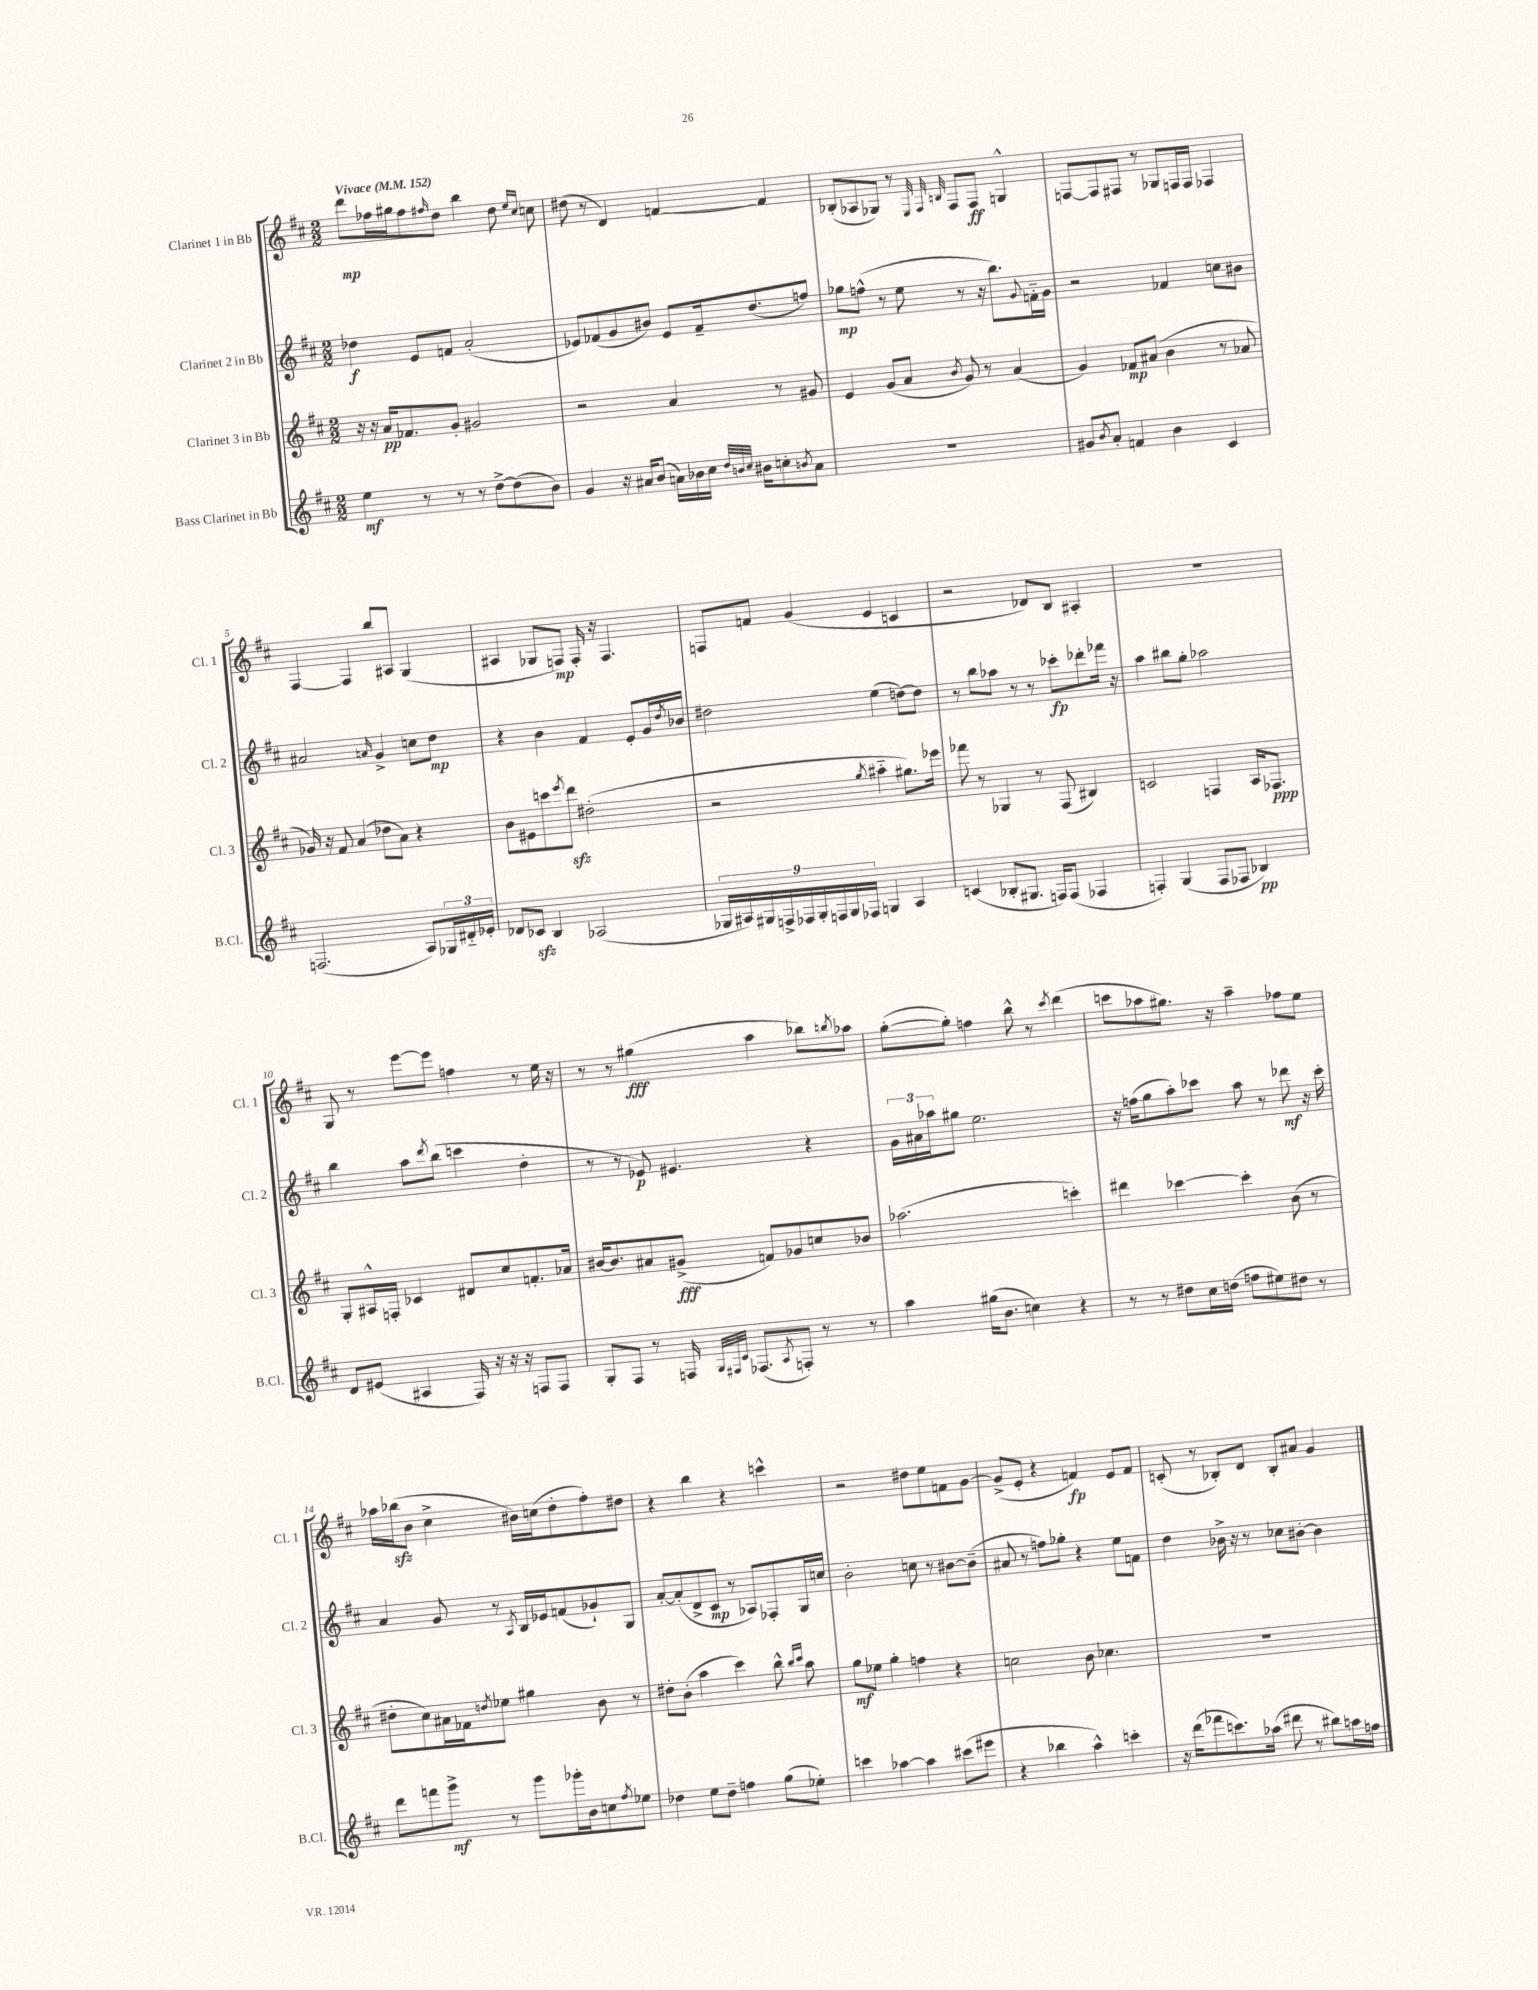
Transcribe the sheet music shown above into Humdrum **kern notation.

**kern	**dynam	**kern	**dynam	**kern	**dynam	**kern	**dynam
*part4	*part4	*part3	*part3	*part2	*part2	*part1	*part1
*staff4	*staff4	*staff3	*staff3	*staff2	*staff2	*staff1	*staff1
*I"Bass Clarinet in Bb	*	*I"Clarinet 3 in Bb	*	*I"Clarinet 2 in Bb	*	*I"Clarinet 1 in Bb	*
*I'B.Cl.	*	*I'Cl. 3	*	*I'Cl. 2	*	*I'Cl. 1	*
*clefG2	*	*clefG2	*	*clefG2	*	*clefG2	*
*k[f#c#]	*	*k[f#c#]	*	*k[f#c#]	*	*k[f#c#]	*
*M2/2	*	*M2/2	*	*M2/2	*	*M2/2	*
*MM152	*	*MM152	*	*MM152	*	*MM152	*
=1	=1	=1	=1	=1	=1	=1	=1
!	!	!	!	!	!	!LO:TX:a:B:t=Vivace	!
4ee\	mf	16r	.	4dd-X\	f	8ddd\L	mp
.	.	16r	.	.	.	.	.
.	.	16a/KL	pp	.	.	16ff-X\L	.
.	.	8.f-X/	.	.	.	16gg#X\J	.
8r	.	.	.	8e/L	.	8ff-\	.
.	.	.	.	.	.	16qqff#X/	.
8r	.	8g'/J	.	8fn/J	.	8dd\J	.
8r	.	2g#X/	.	(2a'/	.	4bb\	.
[8dd^\L	.	.	.	.	.	.	.
(8dd\]	.	.	.	.	.	8dd\	.
.	.	.	.	.	.	16qqee/LL	.
.	.	.	.	.	.	16qqcc#/JJ	.
8b\J)	.	.	.	.	.	8ccn\	.
=2	=2	=2	=2	=2	=2	=2	=2
4g/	.	2r	.	8e-X/L)	.	(8dd#X\	.
.	.	.	.	(8f-X/	.	8r	.
16r	.	.	.	8g/	.	4d/)	.
16a#X/KL	.	.	.	.	.	.	.
(8b/J	.	.	.	8b#X/J)	.	.	.
16an\LL)	.	4a/	.	8e-/L	.	[4fn/	.
16b-X\	.	.	.	.	.	.	.
16cc#\JJ	.	.	.	16f-~/k	.	.	.
32qqdd/LLL	.	.	.	.	.	.	.
32qqbn/	.	.	.	.	.	.	.
32qqcc#/JJJ	.	.	.	.	.	.	.
16b#X\KL	.	.	.	(8.dd/	.	.	.
8ccn'\	.	8r	.	.	.	4f/]	.
8qbn/	.	.	.	.	.	.	.
8a\J	.	8g#X/	.	8ffn/J)	.	.	.
=3	=3	=3	=3	=3	=3	=3	=3
1r	.	4e/	.	8gg-X\L	mp	(8B-X'/L	.
.	.	.	.	(8ffn^^\J	.	8A-X/	.
.	.	(8g/L	.	8r	.	8G-X/J)	.
.	.	8a/J	.	8ee\	.	8r	.
.	.	.	.	.	.	32qqE/	.
.	.	.	.	.	.	32qqF#/	.
.	.	8qb/	.	.	.	32qqBn/	.
.	.	8g/)	.	8r	.	8F#/L	.
.	.	8r	.	16r	.	8F#/J	ff
.	.	.	.	8.bb\L)	.	.	.
.	.	(4a/	.	.	.	4Gn^^/	.
.	.	.	.	8qqg/	.	.	.
.	.	.	.	16fn\L	.	.	.
.	.	.	.	16g\JJ	.	.	.
=4	=4	=4	=4	=4	=4	=4	=4
8g#X/L	.	4g/)	.	2r	.	[8Fn/L	.
8qb/	.	.	.	.	.	.	.
8a'/J	.	.	.	.	.	8F/]	.
4fn/	.	8f-X/L	mp	.	.	8F#X/J	.
.	.	(8a#X/J	.	.	.	8r	.
4b\	.	4b\	.	4f-X/	.	8G-X/L	.
.	.	.	.	.	.	16Fn/L	.
.	.	.	.	.	.	16F/JJ	.
4c#/	.	8r	.	8ccn\L	.	4F-X/	.
.	.	8a-X/	.	8b#X\J	.	.	.
!!LO:LB:g=z
=5	=5	=5	=5	=5	=5	=5	=5
(2.Fn/	.	16g-X/)	.	2a#X/	.	[4F#/	.
.	.	16r	.	.	.	.	.
.	.	8f#/	.	.	.	.	.
.	.	(4a/	.	.	.	4F#/]	.
.	.	.	.	16qqan/	.	.	.
.	.	8dd-X\L	.	4g^/	.	8bb/L	.
.	.	8a\J)	.	.	.	8A#X/J	.
8A/L)	.	4r	.	8ccn\L	.	(4G/	.
24G-X/L	.	.	.	8dd\J	mp	.	.
24d#X/	.	.	.	.	.	.	.
24e-X'/JJ	.	.	.	.	.	.	.
=6	=6	=6	=6	=6	=6	=6	=6
8d-X/L	.	8b\L	.	4r	.	4A#X/	.
8c-Xzz/J	.	8e#X\	.	.	.	.	.
4B/	.	8cccn\	.	4b\	.	8G-X/L	.
.	.	8qeee/	.	.	.	.	.
.	.	8dddzz\J	.	.	.	8Fn/J)	mp
(2A-X/	.	(2dd#X'\	.	4f#/	.	16F'/	.
.	.	.	.	.	.	16r	.
.	.	.	.	.	.	4.F/	.
.	.	.	.	8e'/L	.	.	.
.	.	.	.	16g/L	.	.	.
.	.	.	.	8qdd/	.	.	.
.	.	.	.	16b-X/JJ	.	.	.
=7	=7	=7	=7	=7	=7	=7	=7
18G-X/LL	.	2r	.	2dd#X\	.	8Fn/L	.
18A#X/)	.	.	.	.	.	.	.
18G#X/	.	.	.	.	.	.	.
.	.	.	.	.	.	8fn/J	.
18Fn^/	.	.	.	.	.	.	.
18F-X/	.	.	.	.	.	.	.
.	.	.	.	.	.	(4g/	.
18G#'/	.	.	.	.	.	.	.
18Fn/	.	.	.	.	.	.	.
18G#/	.	.	.	.	.	.	.
18F-X/JJ	.	.	.	.	.	.	.
.	.	8qgg/	.	.	.	.	.
4Gn/	.	4aa#X\	.	(4ee\	.	4e/	.
4A#/	.	8.gg#X\L)	.	[8ddn\L)	.	4cn/	.
.	.	.	.	8dd\J]	.	.	.
.	.	16eee-X\Jk	.	.	.	.	.
=8	=8	=8	=8	=8	=8	=8	=8
(4cn/	.	8fff-X\	.	8r	.	2r	.
.	.	8r	.	8bb\L	.	.	.
8B-X'/L	.	4G-X/	.	8aa-X\J	.	.	.
8.G#X/J	.	.	.	8r	.	.	.
.	.	8r	.	8r	.	8d-X/L)	.
16Fn/KL)	.	.	.	.	.	.	.
(8F/J	.	(8F#/	.	8ccc-X'\L	fp	8B/J	.
4F-X/	.	4B#X/)	.	8ddd-X'\	.	4A#X'/	.
.	.	.	.	16fff-X\Jk	.	.	.
.	.	.	.	16r	.	.	.
=9	=9	=9	=9	=9	=9	=9	=9
4Fn'/)	.	2cn/	.	4aa\	.	1r	.
(4G/	.	.	.	8bb#X\L	.	.	.
.	.	.	.	8gg'\J	.	.	.
8F/L	.	4Fn/	.	2aa-X\	.	.	.
8F-X/J	.	.	.	.	.	.	.
4B-X/)	pp	16A/KL	.	.	.	.	.
.	.	8.F-X/J	ppp	.	.	.	.
!!LO:LB:g=z
=10	=10	=10	=10	=10	=10	=10	=10
8d/L	.	8G'/L	.	4bb\	.	8G/	.
(8e#X/J	.	16A#X^^/L	.	.	.	8r	.
.	.	16Fn'/JJ	.	.	.	.	.
4A#X/	.	4c-X/	.	8aa\L	.	[8eee\L	.
.	.	.	.	8qddd/	.	.	.
.	.	.	.	(8bb\J	.	8eee\J]	.
16F#/)	.	8d#X/L	.	4cccn\	.	4ffn\	.
16r	.	.	.	.	.	.	.
16r	.	8cc#/	.	.	.	.	.
16r	.	.	.	.	.	.	.
8Fn/L	.	8.fn'/	.	4dd'\	.	8r	.
8F/J	.	.	.	.	.	16ee\	.
.	.	16a-X/Jk	.	.	.	16r	.
=11	=11	=11	=11	=11	=11	=11	=11
8G'/L	.	[16b#X/KL	.	8r	.	8r	.
.	.	8.b#/]	.	.	.	.	.
8F#/J	.	.	.	8r	.	8r	.
8r	.	8a#X/	.	8e-X/)	p	(4gg#X\	fff
16Fn/	.	(8g#X^/J	fff	4.e#X/	.	.	.
32qqG/LLL	.	.	.	.	.	.	.
32qqF#X/	.	.	.	.	.	.	.
32qqc#/JJJ	.	.	.	.	.	.	.
(8.F-X/L	.	.	.	.	.	.	.
.	.	8fn/L)	.	.	.	4aa\	.
8qA/	.	.	.	.	.	.	.
8Fn'/J)	.	8g-X/	.	.	.	.	.
8r	.	8ccn/	.	4r	.	8bb-X\L)	.
.	.	.	.	.	.	8qbbn/	.
8r	.	8b-X/J	.	.	.	8aa-X\J	.
=12	=12	=12	=12	=12	=12	=12	=12
4aa\	.	(2.aa-X\	.	24g\LL	.	([8gg'\L	.
.	.	.	.	24a#X\	.	.	.
.	.	.	.	24aa-X\J	.	.	.
.	.	.	.	8gg#X\J	.	8gg'\J])	.
(16gg#X\KL	.	.	.	2.ee\	.	4ffn\	.
8.b\J	.	.	.	.	.	.	.
4ccn\)	.	.	.	.	.	8bb^^\	.
.	.	.	.	.	.	8r	.
.	.	.	.	.	.	8qccc#/	.
4r	.	4cccn'\)	.	.	.	(4ddd\	.
=13	=13	=13	=13	=13	=13	=13	=13
8r	.	4ddd#X\	.	16r	.	8cccn\L	.
.	.	.	.	(16ffn\KL	.	.	.
8r	.	.	.	8gg\	.	8aa-X\	.
8dd#X\L	.	[4ccc-X\	.	8aa'\)	.	8.gg#X\J)	.
16cc#\L	.	.	.	8ccc-X\J	.	.	.
(16ddn\JJ	.	.	.	.	.	16r	.
8ffn\L	.	4ccc-'\]	.	8aa\	.	4aa-~\	.
8ee#X\)	.	.	.	8r	.	.	.
8dd#X\J	.	(8b\	.	8ddd-X\	mf	8ff-X\L	.
8r	.	8r	.	16r	.	8ee\J	.
.	.	.	.	16ccc-'\	.	.	.
!!LO:LB:g=z
=14	=14	=14	=14	=14	=14	=14	=14
8ddd\L	.	8dd#X'\L	.	4a/	.	16aa-X\LL	.
.	.	.	.	.	.	(16bb-Xzz\J	.
8fffn\	.	8cc#\)	.	.	.	8b\J	.
8ggg^\J	mf	16a#X\L	.	8g/	.	4cc#^\	.
.	.	16f-X\J	.	.	.	.	.
.	.	8qddn/	.	.	.	.	.
8r	.	8ee-X\J	.	8r	.	.	.
.	.	.	.	8qA/	.	.	.
8ggg\L	.	4gg#X\	.	16B/LL	.	16b#X\LL)	.
.	.	.	.	16e-X/J	.	(16ccn\J	.
16ggg-X'\L	.	.	.	(8fn/	.	8dd'\	.
16b\J	.	.	.	.	.	.	.
8ccn\	.	8b\	.	8g-X`/)	.	8ff#'\)	.
8qff#/	.	.	.	.	.	.	.
8ee-X\J	.	8r	.	8G/J	.	8dd#X\J	.
=15	=15	=15	=15	=15	=15	=15	=15
4dd-X\	.	8dd#X'\L	.	[8a'/L	.	4r	.
.	.	(8b'\J	.	(8a'/]	.	.	.
8ee\L	.	4aa\	.	8d^/	.	4bb\	.
8dd-~\J	.	.	.	8c#/J	mp	.	.
4ffn\	.	4ccc#\)	.	8r	.	4r	.
.	.	.	.	8A-X/L)	.	.	.
(8gg\L	.	8bb^^\	.	8F-X'/	.	4cccn^^\	.
.	.	16qqbb/LL	.	.	.	.	.
.	.	16qqccc#/JJ	.	.	.	.	.
8ee-X'\J)	.	8aa\	.	16G/L	.	.	.
.	.	.	.	16ccn/JJ	.	.	.
=16	=16	=16	=16	=16	=16	=16	=16
4cccn\	.	8gg\L	mf	2b'\	.	2r	.
.	.	8ee-X\J	.	.	.	.	.
[4aa-X\	.	4gg'\	.	.	.	.	.
4aa-\]	.	4ffn\	.	8ccn\	.	8dd#X\L	.
.	.	.	.	8r	.	8ee\	.
(8ccc#X\L	.	4r	.	[8b#X\L	.	8fn\	.
8eee#X\J	.	.	.	(8b#~\J]	.	[8g\J	.
=17	=17	=17	=17	=17	=17	=17	=17
4r	.	2ccn\	.	8a#X/	.	(8g^/L]	.
.	.	.	.	8r	.	8e'/J	.
4bb-X\	.	.	.	8ffn\L)	.	4r	.
.	.	.	.	8gg-X'\J	.	.	.
4aa^^\)	.	8b\	.	4r	.	4fn/)	fp
.	.	4.cc-X\	.	.	.	.	.
4cccn'\	.	.	.	8ee\L	.	8e/L	.
.	.	.	.	8fn\J	.	8f/J	.
=18	=18	=18	=18	=18	=18	=18	=18
16r	.	1r	.	4dd\	.	(8cn'/	.
(16ddd\KL	.	.	.	.	.	.	.
8fff-X\	.	.	.	.	.	8r	.
8.cccn\)	.	.	.	16b-X^\	.	8B-X'/L)	.
.	.	.	.	16r	.	.	.
.	.	.	.	8r	.	8d/J	.
(16aa-X\Jk	.	.	.	.	.	.	.
8ddd#X\	.	.	.	8cc-X\L	.	8B-'/L	.
8r	.	.	.	[8b#X'\J	.	8a#X/J	.
8bb#X\L)	.	.	.	4b#\]	.	4g/	.
16aan\L	.	.	.	.	.	.	.
16ffn\JJ	.	.	.	.	.	.	.
==	==	==	==	==	==	==	==
*-	*-	*-	*-	*-	*-	*-	*-
